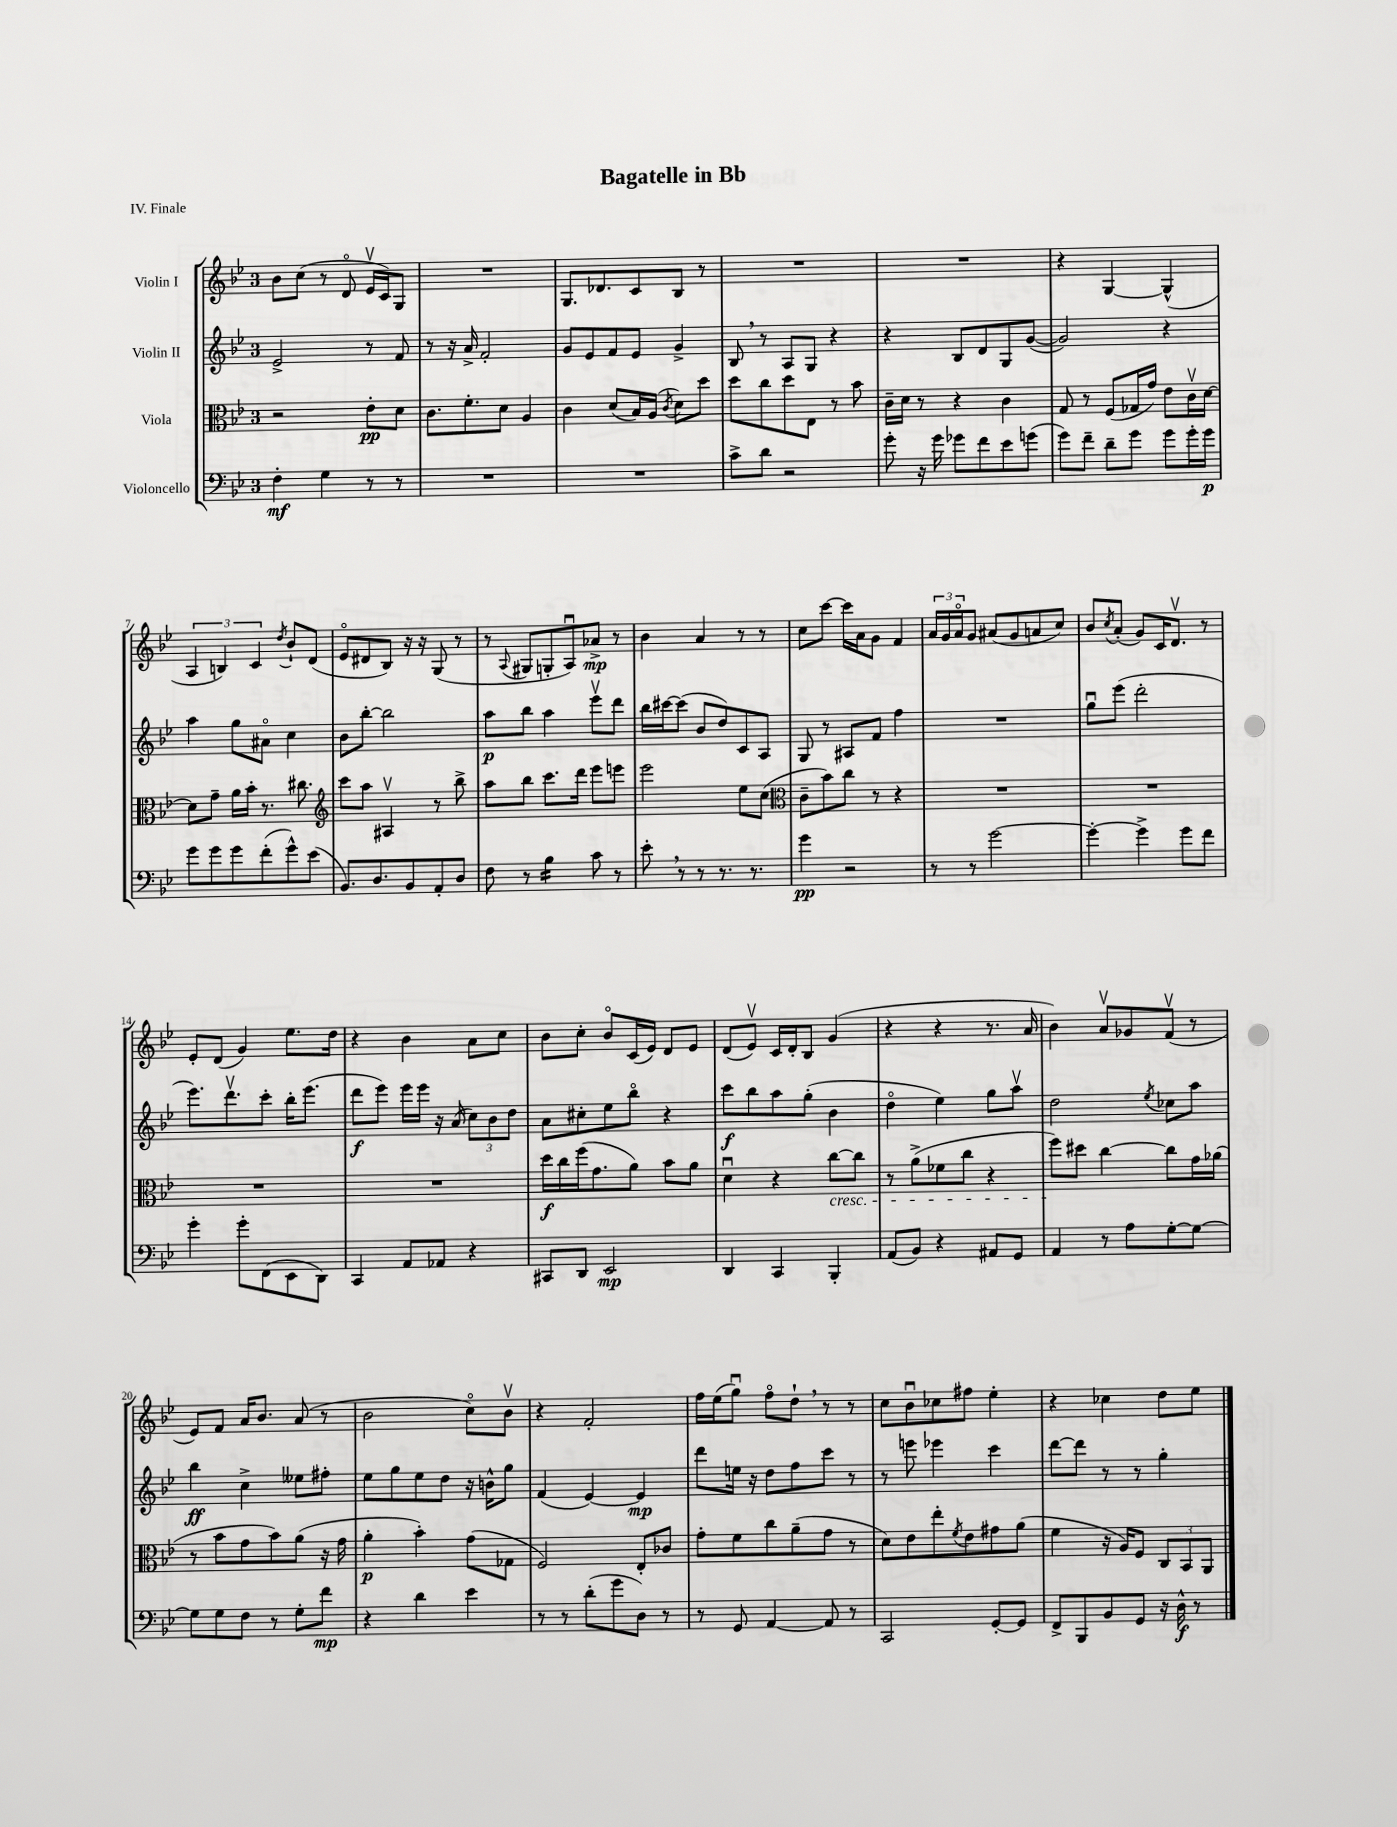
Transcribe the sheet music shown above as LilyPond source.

\header { title = "Bagatelle in Bb" piece = "IV. Finale" }
<<
\new StaffGroup <<
\new Staff = "s0" \with { instrumentName = "Violin I" } {
    \clef treble \key bes \major \once \override Staff.TimeSignature.style = #'single-digit \time 3/4
    bes'8 c''8( r8 d'8\flageolet ees'16\upbow c'16) g8 |
    R2. |
    g8. des'8. c'8 bes8 r8 |
    R2. |
    R2. |
    r4 g4~ g4-^( |
    \tuplet 3/2 { a4 b4) c'4 } \acciaccatura { d''8 } bes'8-! d'8( |
    ees'8\flageolet dis'8 bes8) r16 r16 g8( r8 |
    r8 \appoggiatura { a8 } gis8 g8-. a8\downbow) aes'8->\mp r8 |
    bes'4 a'4 r8 r8 |
    c''8 c'''8~ c'''16 a'16 g'8 f'4 |
    \tuplet 3/2 { a'16 g'16 a'16\flageolet } g'8 ais'8( g'8 a'8 c''8) |
    bes'8 \acciaccatura { c''8 } a'8-.( g'8) c'16 d'8.\upbow r8 |
    ees'8-. d'8( g'4) ees''8. d''16 |
    r4 bes'4 a'8 c''8 |
    bes'8 c''8-. bes'8\flageolet c'16( ees'16) d'8 ees'8 |
    d'8( ees'8\upbow) c'16 d'16-. bes8 g'4( |
    r4 r4 r8. a'16 |
    bes'4) a'8\upbow ges'8 f'8\upbow( r8 |
    ees'8) f'8 a'16 bes'8. a'8( r8 |
    bes'2 c''8\flageolet) bes'8\upbow |
    r4 f'2-. |
    f''16 ees''16( g''8\downbow) f''8\flageolet d''8-! \breathe r8 r8 |
    c''8 bes'8\downbow ces''8 fis''8 ees''4-. |
    r4 ces''4 d''8 ees''8 \bar "|." |
}
\new Staff = "s1" \with { instrumentName = "Violin II" } {
    \clef treble \key bes \major \once \override Staff.TimeSignature.style = #'single-digit \time 3/4
    ees'2-> r8 f'8 |
    r8 r16 a'16-> f'2-. |
    g'8 ees'8 f'8 ees'8 g'4-> |
    bes8 \breathe r8 a8 g8 r4 |
    r4 bes8 d'8 g8 g'8~( |
    g'2) r4 |
    a''4 g''8 ais'8\flageolet c''4 |
    bes'8 bes''8~-. bes''2 |
    a''8\p bes''8 a''4 ees'''8\upbow d'''8 |
    bes''16 cis'''16~ cis'''8( bes'8 d''8) c'8 a8 |
    g8 r8 ais8 f'8 f''4 |
    R2. |
    g''8\downbow ees'''8( d'''2-. |
    ees'''8.) d'''8.\upbow c'''8-. bes''16-. ees'''8.( |
    d'''8\f ees'''8) ees'''16 ees'''16 r16 a'16( \tuplet 3/2 { c''8) bes'8 d''8 } |
    a'8 cis''8-. ees''8 bes''8\flageolet r4 |
    c'''8\f bes''8 a''8 g''8-.( bes'4 |
    d''4\flageolet ees''4) g''8 a''8\upbow |
    d''2 \acciaccatura { ees''8 } ces''8 a''8 |
    bes''4\ff c''4-> eeses''8 fis''8-. |
    ees''8 g''8 ees''8 d''8 r16 b'16-^ g''8 |
    f'4( ees'4~) ees'4\mp |
    d'''8 e''16 r16 d''8 f''8 c'''8 r8 |
    r8 e'''8 ees'''4 c'''4 |
    d'''8~ d'''8 r8 r8 g''4-. \bar "|." |
}
\new Staff = "s2" \with { instrumentName = "Viola" } {
    \clef alto \key bes \major \once \override Staff.TimeSignature.style = #'single-digit \time 3/4
    r2 ees'8-.\pp d'8 |
    c'8. f'8.-. d'8 a4 |
    c'4 d'8( bes16) a16( \acciaccatura { c'8 } d'8) d''8 |
    d''8 c''8 d''8 ees8 r8 bes'8 |
    c'16-- d'16 r8 r4 c'4 |
    g8 r8 f8( ges16 g'16) ees'8 c'16\upbow d'16~ |
    d'8 g'8-- a'16 bes'16-. r8. cis''8. |
    \clef treble c'''8 a''8 ais4\upbow r8 bes''8-> |
    a''8 bes''8 c'''8. d'''16 ees'''8 e'''8 |
    ees'''2 ees''8 c''8( |
    \clef alto c'8-- bes'8) c''8 r8 r4 |
    R2. |
    R2. |
    R2. |
    R2. |
    d''16\f c''16 f''16( g'8. a'8) bes'8 a'8 |
    d'4\downbow r4 c''8~\cresc c''8 |
    r8 a'8->( fes'8 c''8 r4 |
    f''8\!) dis''8 c''4~ c''8 g'16 aes'16( |
    r8 bes'8 g'8 bes'8) a'8( r16 g'16 |
    a'4-.\p bes'4-.) g'8( ges8 |
    f2) ees8-. ces'8 |
    g'8-. f'8 c''8 a'8--( g'8 r8 |
    d'8) ees'8 ees''8-. \acciaccatura { f'8 } ees'8 gis'8 a'8( |
    f'4 r16 a16) f8 \tuplet 3/2 { c8 bes,8 a,8 } \bar "|." |
}
\new Staff = "s3" \with { instrumentName = "Violoncello" } {
    \clef bass \key bes \major \once \override Staff.TimeSignature.style = #'single-digit \time 3/4
    f4-.\mf g4 r8 r8 |
    R2. |
    R2. |
    c'8-> d'8 r2 |
    g'8-. r16 g'16 ges'8 f'8 ees'8 g'8( |
    g'8) f'8-- d'8-- g'8 g'8 g'16-. g'16\p |
    g'8 g'8 g'8 f'8-.( g'8-^) ees'8( |
    bes,8.) d8. bes,8 a,8-. d8 |
    f8 r8 bes4:16 c'8 r8 |
    ees'8-. \breathe r8 r8 r8. r8. |
    g'4\pp r2 |
    r8 r8 g'2~ |
    g'4~-. g'4-> g'8 f'8 |
    g'4-. g'8-. f,8( ees,8 d,8) |
    c,4 a,8 aes,8 r4 |
    cis,8 d,8 ees,2\mp |
    d,4 c,4 bes,,4-. |
    a,8( bes,8) r4 ais,8 g,8 |
    a,4 r8 a8 g8~-. g8~ |
    g8 g8 f8 r8 g8-. f'8\mp |
    r4 d'4 ees'4 |
    r8 r8 d'8-.( g'8 d8) r8 |
    r8 g,8 a,4~ a,8 r8 |
    c,2 g,8~-. g,8 |
    f,8-> bes,,8 bes,8 g,8 r16 d16-^\f r8 \bar "|." |
}
>>
>>
